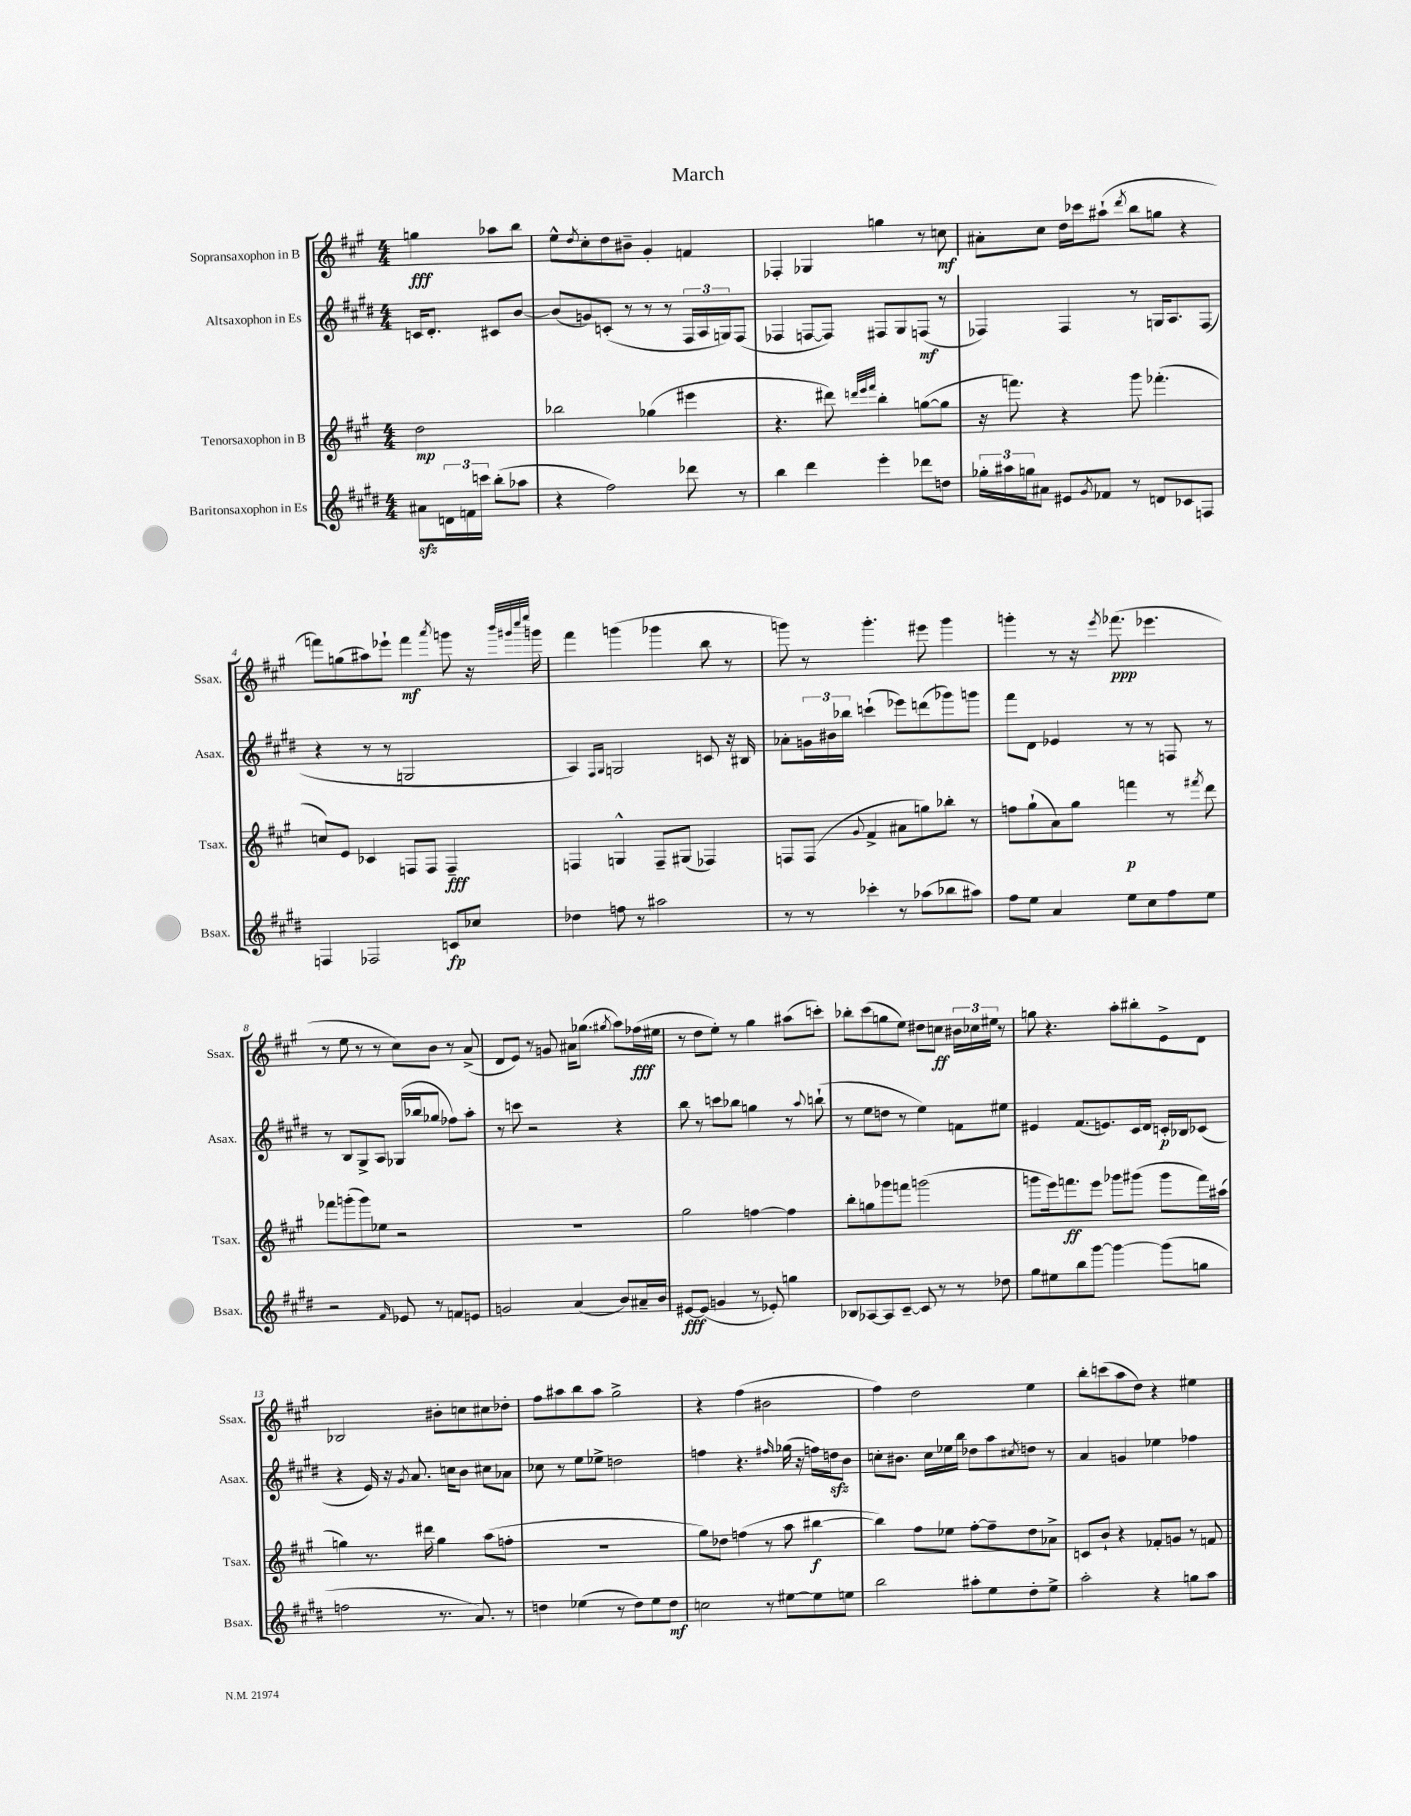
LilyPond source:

\header { title = "March" }
<<
\new StaffGroup <<
\new Staff = "s0" \with { instrumentName = "Sopransaxophon in B" shortInstrumentName = "Ssax." } {
    \clef treble \key a \major \numericTimeSignature \time 4/4 \partial 2
    g''4\fff aes''8 b''8 |
    e''8-^ \acciaccatura { d''8 } cis''8-. d''8 bis'8-- gis'4-. f'4 |
    fes4-. ges4 g''4 r8 c''8\mf |
    ais'8-. cis''8 d''16 ces'''16 ais''8-!( \acciaccatura { d'''8 } b''8 g''8 r4 |
    f'''8) g''8( ais''8) ees'''8-! f'''4\mf \acciaccatura { a'''8 } g'''8 r16 \grace { b'''32 gis'''32 cis''''32 e''''32 } g'''16 |
    fis'''4 g'''4( ges'''4 b''8 r8 |
    g'''8) r8 g'''4.-. eis'''8 g'''4 |
    g'''4-. r8 r16 \acciaccatura { e'''8 } fes'''8.\ppp( ees'''4. |
    r8 e''8 r8 r8 cis''8) b'8 r8 a'8->( |
    d'8 e'8) r8 g'8 ais'16 ges''8.( \acciaccatura { gis''8 } a''8) fes''16\fff( eis''16 |
    r8 d''8 e''8-.) r8 gis''4 ais''8( c'''8-.) |
    bes''8-. cis'''8( g''8 e''8) dis''8 c''8\ff \tuplet 3/2 { bis'16 ces''16 eis''16 } r8 |
    g''8 r4. a''8-. bis''8-. e'8-> d'8 |
    bes2 bis'8-. c''8 cis''8 des''8-. |
    fis''8 ais''8 b''8 ais''8 gis''2-> |
    r4 fis''4( bis'2 |
    fis''4) d''2 e''4 |
    b''8-. c'''8( a''8 d''8) r4 eis''4 \bar "|." |
}
\new Staff = "s1" \with { instrumentName = "Altsaxophon in Es" shortInstrumentName = "Asax." } {
    \clef treble \key e \major \numericTimeSignature \time 4/4 \partial 2
    c'16 dis'8.-. cis'8 b'8~ |
    b'8( g'8) c'8-.( r8 r8 r8 \tuplet 3/2 { fis16 a16 g16) } fis8( |
    fes4 f8~ f8) fis8 gis8 f8\mf( r8 |
    fes4) fes4 r8 g16 a8. fes8( |
    r4 r8 r8 g2 |
    a4) \grace { fis16 gis16 } g2 c'8 r16 bis16 |
    aes'8-. \tuplet 3/2 { g'16 bis'16 bes''16 } c'''4-!( ees'''8) d'''8( ges'''8) g'''8 |
    fis'''8 dis'8 ees'4 r8 r8 f8 r8 |
    r8 b8 gis8-> a8 ges16( bes''16 ges''8 fes''8) a''8-. |
    r8 c'''8 r2 r4 |
    b''8 r8 c'''8 bes''8 g''4 r8 \appoggiatura { a''8 } b''8-!( |
    r8 e''8 d''8 r8 e''4) f'8 eis''8 |
    eis'4 fis'8.( e'8.) cis'16 dis'16 c'16-.\p bes16 ces'8( |
    r4 e'16) r16 \acciaccatura { gis'8 } a'8. c''16 b'8 cis''8 aes'8 |
    ces''8 r8 e''8 ees''8-> d''2 |
    f''4 r4. \grace { fis''16 } ges''16( r16 f''16) d''16\sfz b'8 |
    c''8-. bis'8. c''16 ees''16 b''16 des''8 a''8 \acciaccatura { cis''8 } d''8 r8 |
    a'4 g'4 ees''4 fes''4 \bar "|." |
}
\new Staff = "s2" \with { instrumentName = "Tenorsaxophon in B" shortInstrumentName = "Tsax." } {
    \clef treble \key a \major \numericTimeSignature \time 4/4 \partial 2
    d''2\mp |
    bes''2 ges''4( eis'''4 |
    r4. dis'''8) \grace { d'''32 e'''32 fis'''32 } b''4-. g''8~( g''8 |
    r16 f'''8.) r4 gis'''8 fes'''4.-.( |
    c''8) e'8 ces'4 f8 f8 f4--\fff |
    f4 g4-^ f8-- gis8( fes4) |
    f8 f8( \appoggiatura { gis'8 } fis'4-> ais'8 g''8) bes''8-. r8 |
    f''8 gis''8-!( a'8) gis''8 f'''4\p r8 \acciaccatura { fis'''8 } d'''8 |
    fes'''8 g'''8-.( g'''8) ees''8 r2 |
    R1 |
    gis''2 f''4~ f''4 |
    b''8-. g''8 ges'''8 f'''8 g'''2( |
    g'''8 e'''16) f'''8.\ff e'''8 ges'''8 gis'''8( gis'''8 f'''16) ais''16( |
    g''4) r8. dis'''16 g''4 a''8( f''8-. |
    R1 |
    gis''8) des''8 f''4( r8 a''8 bis''4~\f |
    bis''4) fis''8 ees''8 fis''8~-. fis''8-- d''8 aes'8-> |
    c'8 b'8-! r4 fes'8-. g'8 r8 f'8 \bar "|." |
}
\new Staff = "s3" \with { instrumentName = "Baritonsaxophon in Es" shortInstrumentName = "Bsax." } {
    \clef treble \key e \major \numericTimeSignature \time 4/4 \partial 2
    ais'8\sfz \tuplet 3/2 { d'16 f'16 c'''16 } b''8-.( aes''8 |
    r4 fis''2) des'''8 r8 |
    b''4 dis'''4 e'''4-. des'''8 d''8 |
    \tuplet 3/2 { ges''16-. ais''16 g''16 } ais'8 eis'8 \acciaccatura { gis'8 } fes'8 r8 d'8 ces'8 f8 |
    f4 fes2 c'8\fp ces''8 |
    des''4 f''8 r8 ais''2 |
    r8 r8 ces'''4-. r8 aes''8( bes''8 ais''8) |
    fis''8 e''8 a'4 e''8 cis''8 fis''8 e''8 |
    r2 \grace { fis'16 } ees'8 r8 f'8 e'8 |
    g'2 a'4( b'8) ais'16-- b'16 |
    eis'8~\fff eis'8( g'4 r8 ees'8-.) g''4 |
    bes8 aes8~ aes8 cis'8~-- cis'8 r8 r8 des''8 |
    gis''8 eis''8 b''8 gis'''8~ gis'''4~ gis'''8( g''8 |
    f''2 r8. a'8.) r8 |
    d''4 ees''4( r8 d''8) ees''8 d''8\mf |
    c''2 r8 eis''8~ eis''8 e''8 |
    b''2 ais''8-. e''8 dis''8-. e''8-> |
    a''2-. r4 g''8 a''8 \bar "|." |
}
>>
>>
